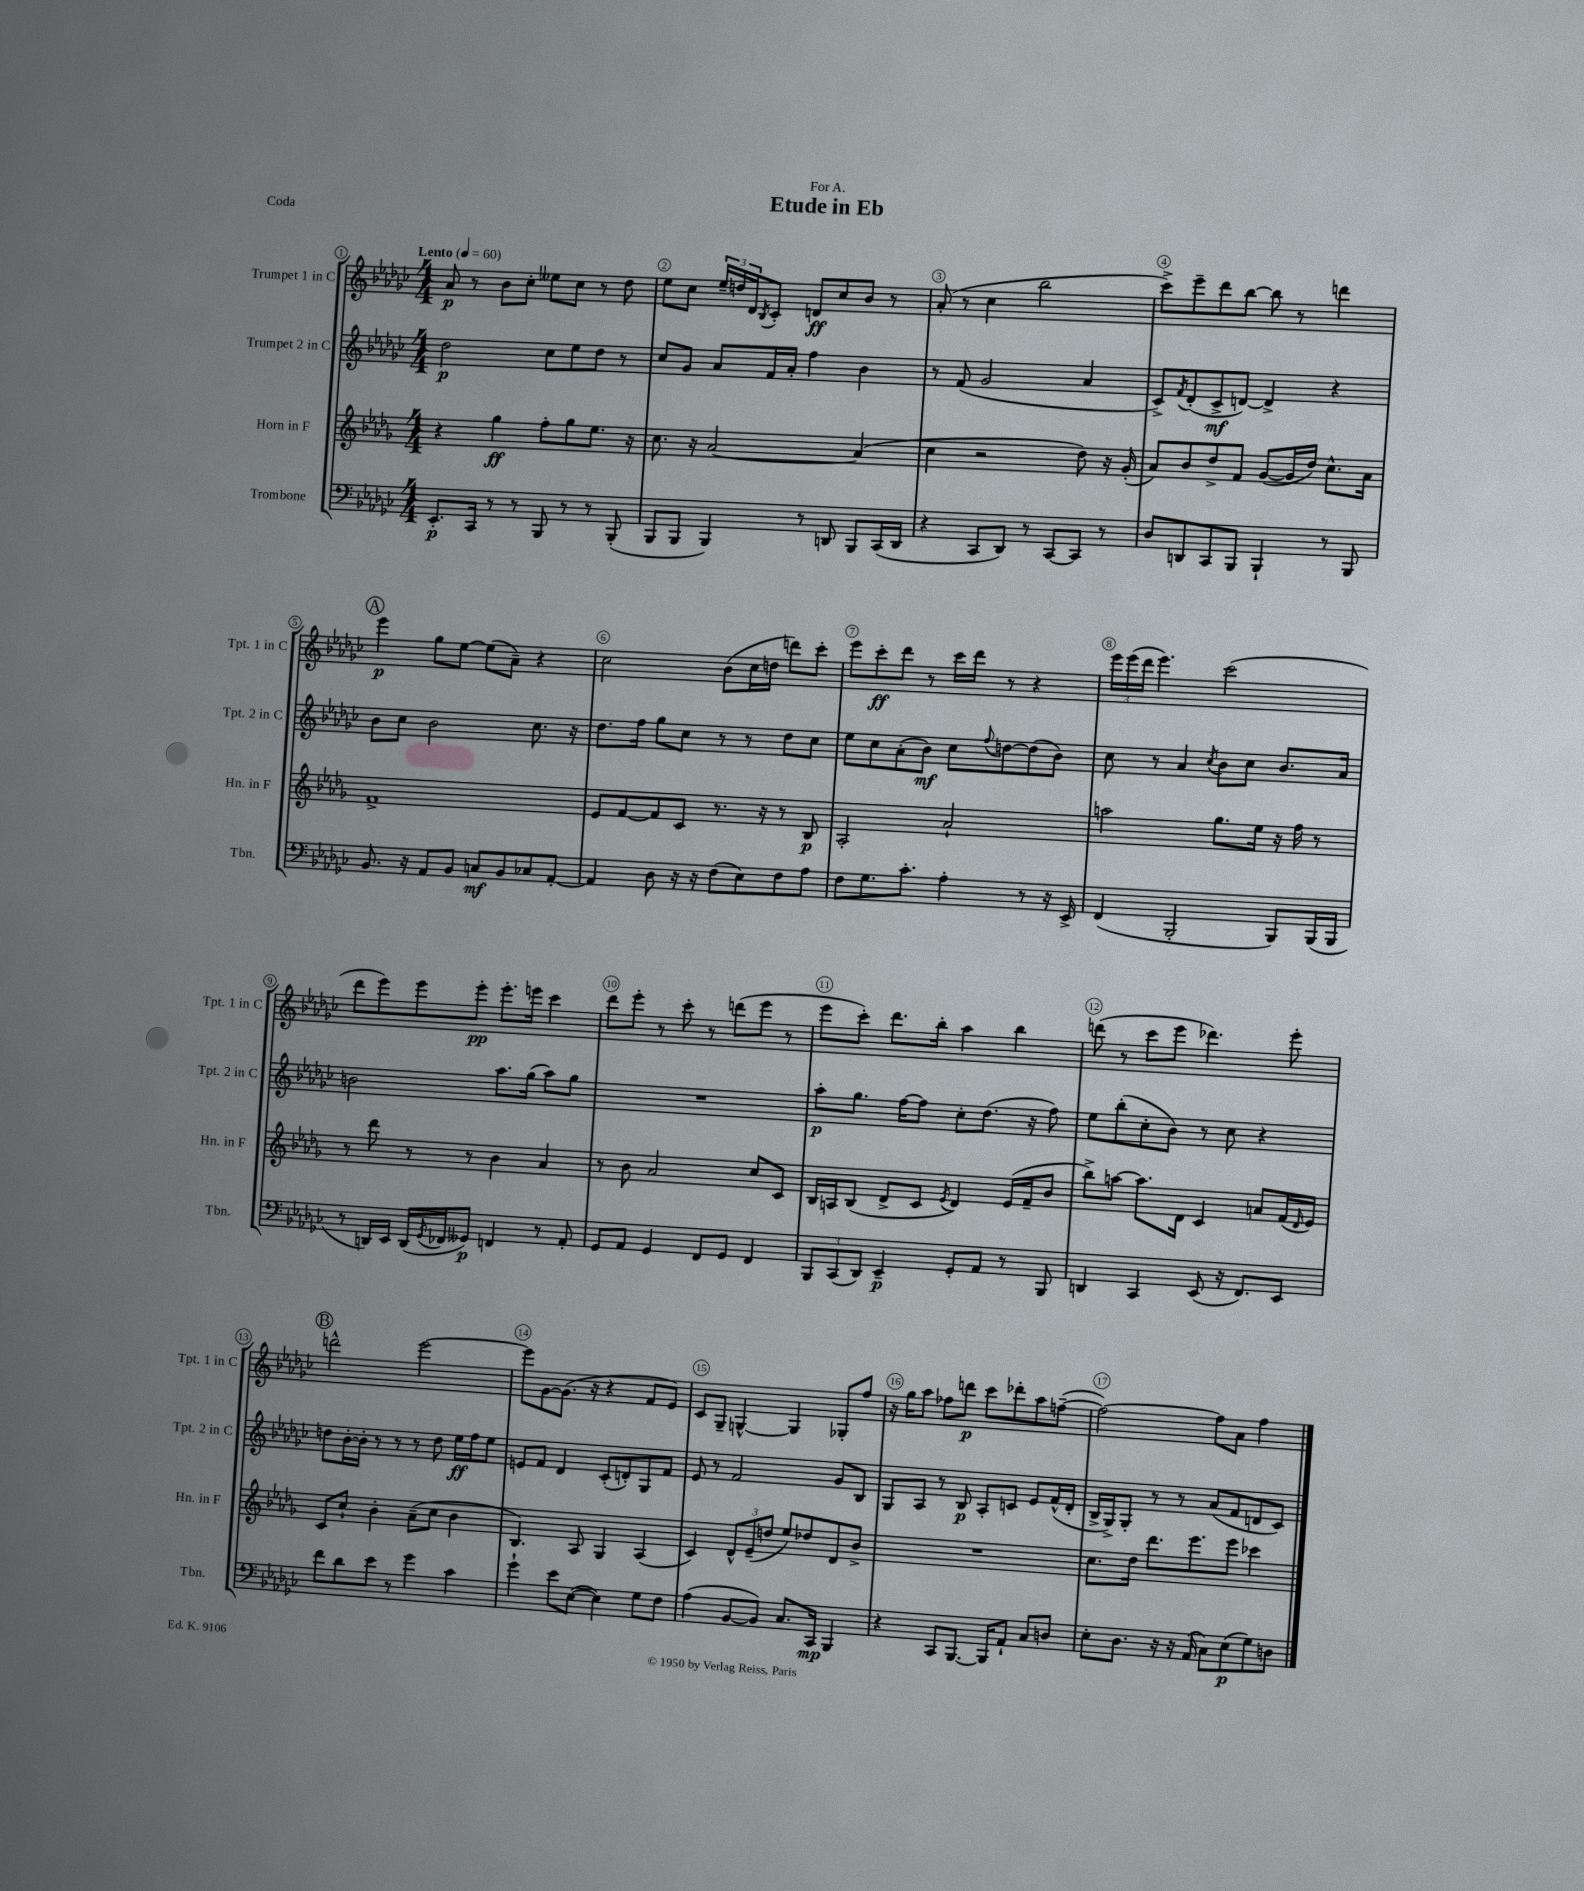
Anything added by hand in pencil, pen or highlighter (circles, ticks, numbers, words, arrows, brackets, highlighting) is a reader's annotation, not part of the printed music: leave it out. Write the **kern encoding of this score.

**kern	**kern	**kern	**kern
*staff4	*staff3	*staff2	*staff1
*clefF4	*clefG2	*clefG2	*clefG2
*k[b-e-a-d-g-c-]	*k[b-e-a-d-g-]	*k[b-e-a-d-g-c-]	*k[b-e-a-d-g-c-]
*M4/4	*M4/4	*M4/4	*M4/4
*MM60	*MM60	*MM60	*MM60
8.EE-'/L	4r	2dd-\	8a-/
.	.	.	8r
16CC-/Jk	.	.	.
8r	4gg-\	.	8b-\L
8r	.	.	8cc-'\J
8BBB-/	8ff'\L	8cc-\L	8ee--\L
8r	8gg-\	8ee-\	8cc-\J
8r	8.ee-\J	8dd-\J	8r
(8BBB-'/	.	8r	8dd-\
.	16r	.	.
=	=	=	=
8BBB-/L	8.cc\	8cc-/L	8ee-\L
8BBB-/J	.	8g-/J	8cc-\J
.	16r	.	.
4BBB-/)	[2a-/	8a-/L	24ee-~/LL
.	.	.	24dd/
.	.	.	24d-/J
.	.	.	8qB-/
.	.	16f/L	8c-'/J
.	.	16a-'/JJ	.
8r	.	4ff\	8d/L
8DD/	.	.	8cc-/
8BBB-/L	(4a-/]	4b-\	8b-/J
(16CC-/L	.	.	8r
16DD/JJ	.	.	.
=	=	=	=
4r	4cc\	8r	(8a-'/
.	.	(8f/	8r
8CC-/L	2r	2g-/	4cc-\
8DD-/J)	.	.	.
8r	.	.	2bb-\
[8CC-/L	.	.	.
8CC-/]J	8dd-\)	4a-/	.
8r	16r	.	.
.	(16g-'/	.	.
=	=	=	=
8D-/L	8a-/L)	8c-^/L)	8ccc-^\L)
.	.	8qf/	.
8DD/	8b-/	(8d-'/	8eee-~\
8CC-/	8dd-^/	8c-^/	8ddd-\
8BBB-/J	8f/J	[8d/J)	[8bb-\J
4BBB-`/	([8g-/L	4d^/]	8bb-\]
.	16g-/]L	.	8r
.	16dd-/JJ)	.	.
8r	8.cc^^\L	4r	4ddd\
8BBB-/	.	.	.
.	16a-\Jk	.	.
=	=	=	=
8.BB-/	1f^	8b-\L	4eee-\
.	.	8cc-\J	.
16r	.	.	.
8AA-/L	.	2b-\	8gg-\L
8BB-/J	.	.	[8ee-\J
8C/L	.	.	(8ee-\]L
8BB-/	.	.	8a-~\J)
8C-/	.	8.cc-\	4r
[8AA-'/J	.	.	.
.	.	16r	.
=	=	=	=
4AA-/]	8e-/L	8.dd-\L	2cc-\
.	[8f/	.	.
.	.	16ff\Jk	.
8D-\	8f/]	8gg-\L	.
16r	8c/J	8cc-\J	.
16r	.	.	.
(8F\L	8.r	8r	(8b-\L
8E-\)	.	8r	16cc-\L
.	16r	.	16dd\JJ
8F\	8r	8dd-\L	8ddd\L)
8A-\J	8B-/	8cc-\J	8ccc-'\J
=	=	=	=
8F\L	2A-'/	8ee-\L	8eee-\L
8.G-\	.	8cc-\	8ccc-'\
.	.	(8a-'\	8ddd-\J
8.c-'\J	.	.	.
.	.	8b-\J)	8r
4A-'\	2a-`/	8cc-\L	16ccc-\LL
.	.	.	16ddd-\JJ
.	.	8qqff/	.
.	.	[8dd\	8r
8r	.	(8dd\]	4r
16r	.	8b-\J)	.
16EE-^/	.	.	.
=	=	=	=
(4FF/	2aa\	8cc-\	24eee-\LL
.	.	.	(24eee-\
.	.	.	24ddd-\JJ
.	.	8r	4.eee-\)
2BBB-'/	.	4a-/	.
.	.	8qcc-/	.
.	8.gg-\L	8b-\L	(2ccc-\
.	.	8cc-\J	.
.	16ee-\Jk	.	.
8BBB-/L)	16r	8.b-/L	.
.	16ff\	.	.
(16BBB-/L	8r	.	.
16BBB-/JJ	.	16a-/Jk	.
=	=	=	=
8r	8r	2b\	8ddd-\L
16DD/LL)	8ddd-\	.	8eee-\)
16EE-/JJ	.	.	.
(16DD/LL	8r	.	8eee-\
8qGG-/	.	.	.
16FF-/J	.	.	.
8GG--/J)	8r	.	8eee-'\J
4FF/	4b-\	8.aa-\L	8.eee-'\L
.	.	(16gg-\Jk	16eee\Jk
8r	4a-/	8aa-\L)	4ccc-\
8AA-'/	.	8gg-\J	.
=	=	=	=
8GG-/L	8r	1r	8ddd-\L
8AA-/J	8b-\	.	8eee-'\J
4GG-/	2a-/	.	8r
.	.	.	8ccc-'\
8FF/L	.	.	8r
8GG-/J	.	.	(8ddd\L
4FF/	8cc/L	.	8eee-\J
.	8c/J	.	8r
=	=	=	=
12BBB-/L	16B-/LL	8aa-'\L	8eee-\L
.	16A/J	.	.
(12CC-/	.	.	.
.	(8B-/J	8.gg-\J	8ccc-'\J)
12DD-/J)	.	.	.
4EE-~/	8d-^/L	.	8.ddd-\L
.	.	[16ff\LK	.
.	8c/J	8ff\]J	.
.	.	.	16bb-'\Jk
.	8qe-/	.	.
8GG-'/L	4d-/)	8cc-'\L	4aa-\
8AA-/J	.	(8.dd-\J	.
8r	(16e-/LL	.	4bb-\
.	16f~/J	16r	.
8BBB-/	8b-/J	8ff\)	.
=	=	=	=
4DD/	8bb-^\L)	8ee-\L	(8ddd\
.	[8aa\J	(8bb-'\	8r
4CC-/	8.aa\]L	8cc-'\	8ccc-\L
.	.	8b-\J)	8eee-\J
.	16d-\Jk	.	.
(8EE-/	4c/	8r	4.ddd-\)
16r	.	8cc-\	.
8.FF/L)	.	.	.
.	8a/L	4r	.
8EE-/J	(16f/L	.	8eee-'\
.	16qqd-/	.	.
.	16e-/JJ)	.	.
=	=	=	=
8f\L	8c/L	8dd\L	2ddd^^\
8d-\	8cc`/J	[16b-'\L	.
.	.	16b-'\]JJ	.
8e-\J	4b-'\	8r	.
8r	.	8r	.
4g-\	(8a-~\L	8r	[2eee-\
.	8cc\J	8dd\	.
4c-\	4b-\	16ee-\LL	.
.	.	16ff\J	.
.	.	8ee-\J	.
=	=	=	=
4g-`\	4.B-/)	8e/L	8eee-\]L
.	.	8f/J	[8g-\
8e-\L	.	4d-/	(8.g-\]J
([8E-\J	8A-/	.	.
.	.	.	16r
4E-\])	4G-/	(8c-'/L	4r
.	.	8d'/)	.
8G-\L	(4A-/	8G-/	8f/L
8F\J	.	8f/J	8e-/J)
=	=	=	=
(4A-\	4c/)	8e-/	8c-/L
.	.	8r	8G-~/J
[8BB-/L	12d-^^/L	2f/	[4G^^/
.	(12e-~/	.	.
8BB-/]J)	.	.	.
.	12dd/J	.	.
8.C-/L	8ee-/L)	.	4G/]
.	8dd-/	.	.
16CC-/Jk	.	.	.
4BBB-/	8d-/	8g-/L	8G-'/L
.	8b-^/J	8B-/J	8ff/J
=	=	=	=
4r	1r	8G-/L	16r
.	.	.	16gg-\LK
.	.	8A-/J	8aa-\J
8CC-/L	.	8r	8ff-\L
[8.BBB-/J	.	8B-/	8ddd\J
.	.	8A-'/L	8ccc-\L
16BBB-/]LK	.	.	.
8AA-`/J	.	8c/J	8ddd-'\
8C-/L	.	8e-/L	8aa-\
8D/J	.	(16f^^/L	([8ff~\J
.	.	16d-'/JJ	.
=	=	=	=
8E-'\L	8.cc\L	16B-^/LL	2ff\_)
.	.	16G-^/J)	.
8.D-\J	.	8G-'/J	.
.	16dd-\Jk	.	.
.	8.ddd-\L	8r	.
16r	.	.	.
16r	.	8r	.
(16AA-/	8.eee-\	.	.
8C-\L)	.	(8a-/L	8ff\]L
(8E-\	8eee-\J	8f/	8a-\J
8G-\)	4ccc-\	8d/	4ff\
8D\J	.	8c-/J)	.
==	==	==	==
*-	*-	*-	*-
